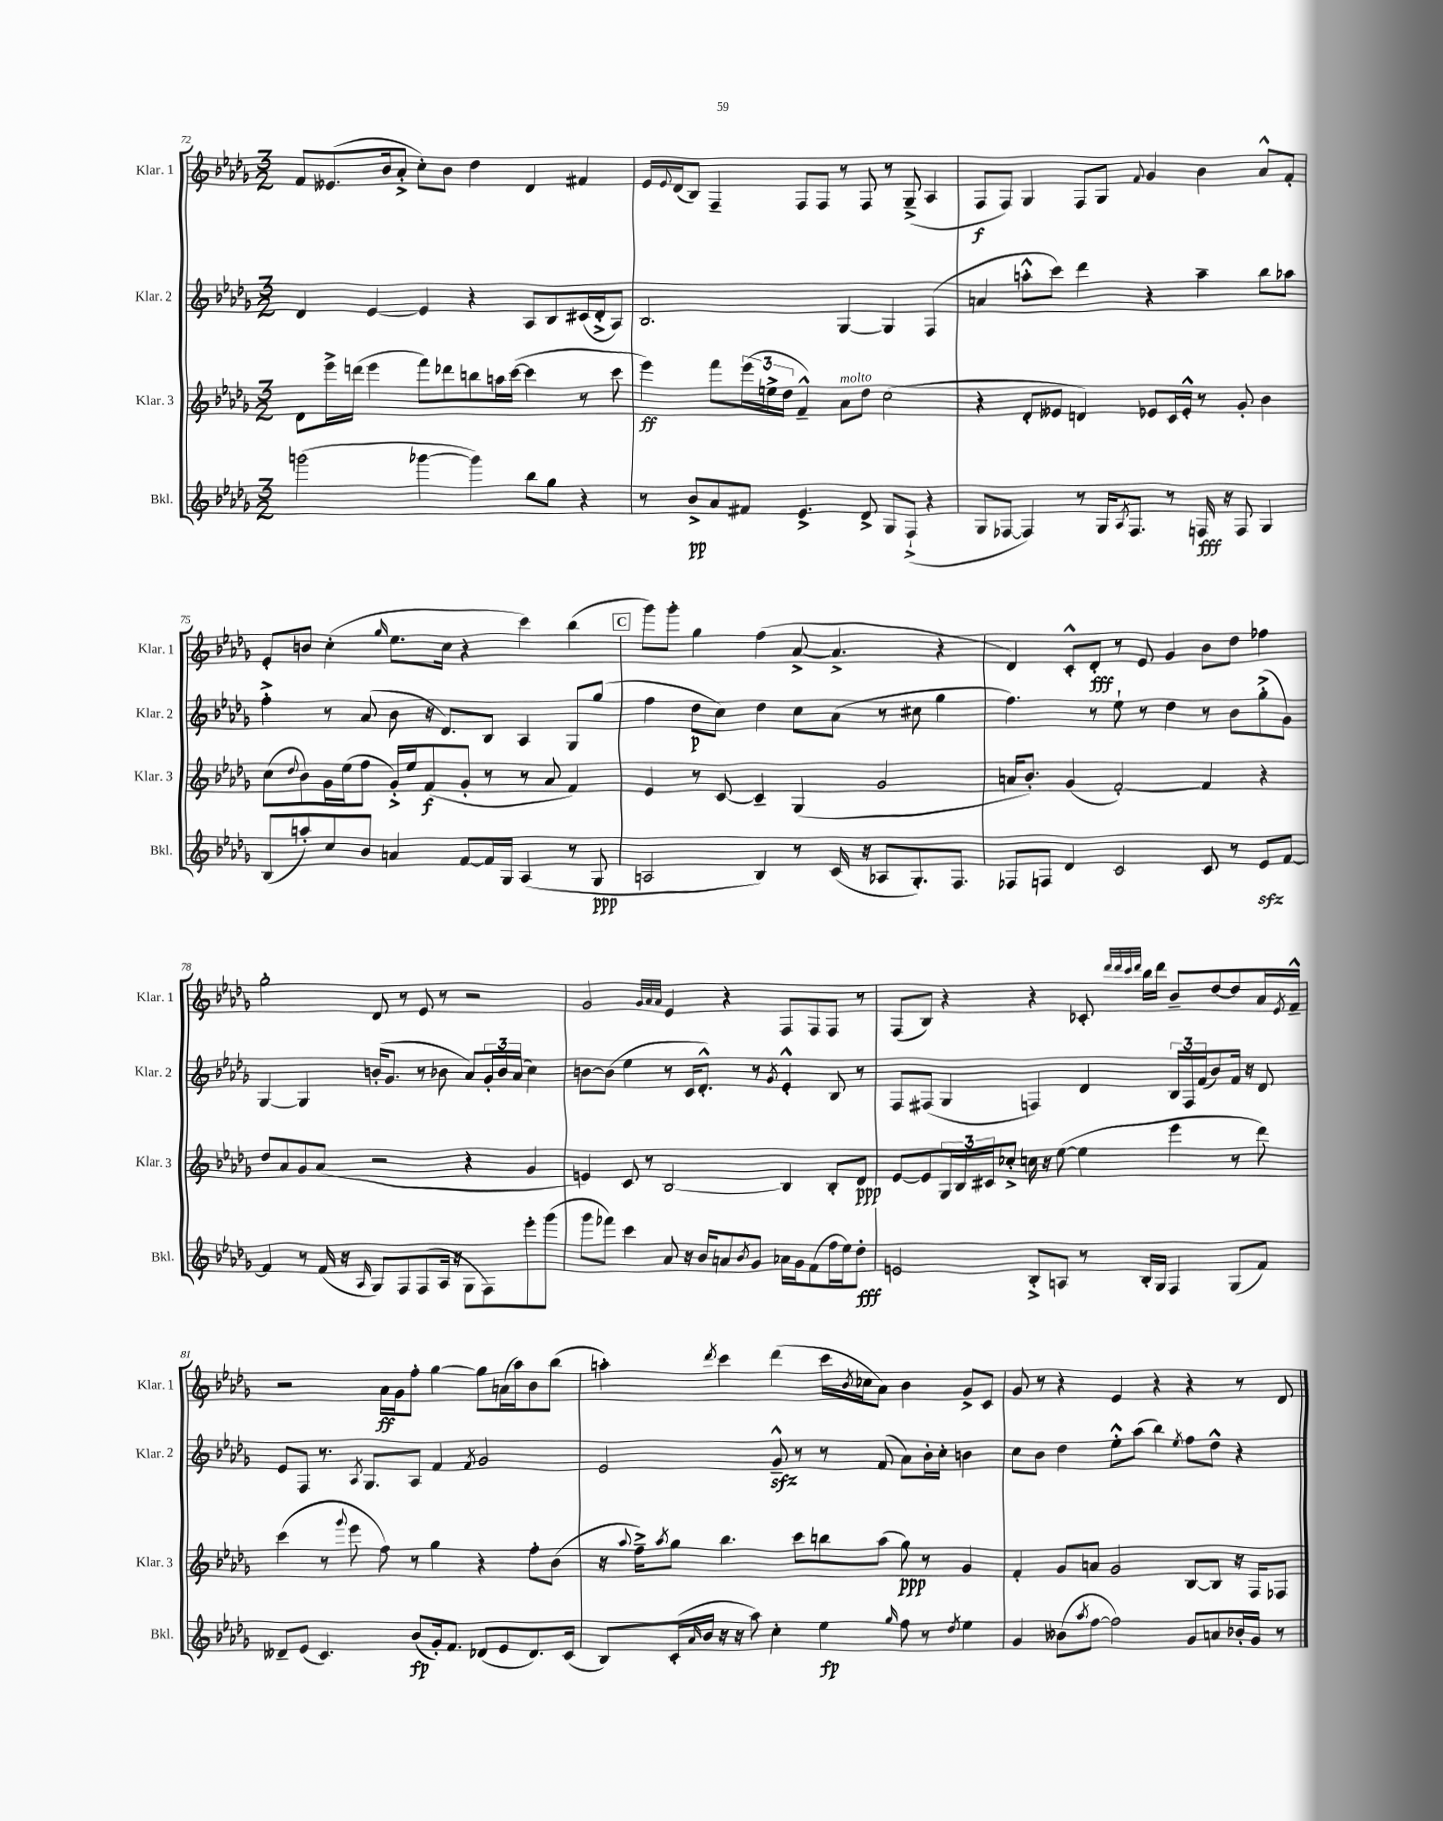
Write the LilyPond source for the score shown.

<<
\new StaffGroup <<
\new Staff = "s0" \with { instrumentName = "Klar. 1" shortInstrumentName = "Klar. 1" } {
    \clef treble \key des \major \numericTimeSignature \time 3/2
    f'8 eeses'8.( bes'16 aes'8-.-> c''8-.) bes'8 des''4 des'4 fis'4 |
    ees'16 \appoggiatura { ees'8 } des'16( bes8) f4-- f8 f8 r8 f8 r8 ges8--->( aes4 |
    f8\f f8) ges4 f8 ges8 \appoggiatura { f'8 } ges'4 bes'4 aes'8-^ f'8-. |
    ees'8-. b'8 c''4-.( \grace { ges''16 } ees''8. c''16 r4 c'''4) bes''4( |
    \mark \markup { \box "C" } ges'''8) ges'''8-. ges''4 f''4( aes'8~-> aes'4.-> r4 |
    des'4) c'8-.-^ des'8-.\fff r8 ees'8 ges'4 bes'8 des''8 fes''4 |
    ges''2-. des'8 r8 ees'8 r8 r2 |
    ges'2 \grace { ges'32 aes'32 aes'32 } ees'4 r4 f8 f8 f8 r8 |
    f8( bes8) r4 r4 ces'8-. \grace { des'''32 des'''32 c'''32 des'''32 } bes''16 des'''16 bes'8-- des''8~ des''8 aes'16 \acciaccatura { ees'8 } f'16---^ |
    r2 aes'16\ff ges'16 f''8-. ges''4~ ges''8 a'16( aes''16) bes'8 bes''8( |
    a''4-.) \acciaccatura { des'''8 } c'''4 des'''4( c'''16 \acciaccatura { bes'8 } ces''16 aes'8) bes'4 ges'8-> c'8 |
    ges'8 r8 r4 ees'4 r4 r4 r8 des'8 \bar "|." |
}
\new Staff = "s1" \with { instrumentName = "Klar. 2" shortInstrumentName = "Klar. 2" } {
    \clef treble \key des \major \numericTimeSignature \time 3/2
    des'4 ees'4~ ees'4 r4 aes8 bes8 cis'16( des'16-.-> aes8) |
    bes2. ges4~ ges4 f4( |
    a'4 a''8-.-^ c'''8) des'''4 r4 a''4-- bes''8 aes''8 |
    f''4-.-> r8 aes'8( bes'8 r16 des'8.) bes8 aes4 ges8 ges''8( |
    \mark \markup { \box "C" } f''4 des''8\p c''8) des''4 c''8 aes'8( r8 cis''8 ges''4 |
    f''4.) r8 ees''8-! r8 des''4 r8 bes'8 ges''8-.->( ges'8) |
    ges4~ ges4 b'16-.( ges'8. r8 bes'8 aes'8) \tuplet 3/2 { ges'16-. bes'16 aes'16( } c''4) |
    b'8~ b'8( ees''4 r8 c'16 des'8.-.-^) r8 \acciaccatura { ges'8 } ees'4-.-^ bes8 r8 |
    f8 fis8( ges4 f4) des'4 \tuplet 3/2 { bes16 f16 f'16( } bes'8) f'16 r16 des'8 |
    ees'8 f8 r8. \acciaccatura { aes8 } ges8. aes8 f'4 \acciaccatura { f'8 } ges'2 |
    ees'2 ges'8---^\sfz r8 r8 f'8( aes'8) bes'16-. c''16-. b'4 |
    c''8 bes'8 des''4 ees''8-.-^ aes''8( bes''4) \acciaccatura { ees''8 } f''8 des''8-^ r4 \bar "|." |
}
\new Staff = "s2" \with { instrumentName = "Klar. 3" shortInstrumentName = "Klar. 3" } {
    \clef treble \key des \major \numericTimeSignature \time 3/2
    des'8 ees'''16-> d'''16( ees'''4 f'''8) des'''8 b''8 a''16 c'''16~( c'''4 r8 c'''8 |
    ees'''4\ff) f'''8 \tuplet 3/2 { ees'''16( e''16-> des''16 } f'4---^) aes'8^\markup { \italic "molto" } des''8 c''2( |
    r4 des'8-. eeses'8 d'4) ees'8 c'16 ees'16-.-^ r8 ges'8-. bes'4 |
    c''8( \appoggiatura { des''8 } bes'8) ges'16 ees''16( f''8 ges'16-.->) ees''16 f'8\f( ges'8-. r8 r8 aes'8 f'4) |
    \mark \markup { \box "C" } ees'4 r8 c'8~ c'4-- ges4( ges'2 |
    a'16 bes'8.-.) ges'4( f'2~-.) f'4 r4 |
    des''8 aes'8 ges'8 aes'8( r2 r4 ges'4 |
    e'4) c'8 r8 bes2~ bes4 bes8-. des'8\ppp |
    ees'8~ ees'8 \tuplet 3/2 { ges16 bes16 cis'16 } ces''8-.-> c''16 r16 ees''8~( ees''4 ees'''4 r8 des'''8) |
    c'''4( r8 \appoggiatura { ges'''8 } ees'''8 f''8) r8 ges''4 r4 f''8-. bes'8( |
    r16 \appoggiatura { aes''8 } f''16--->) \acciaccatura { aes''8 } ges''8 bes''4. c'''8 b''8 aes''8( ges''8\ppp) r8 ges'4 |
    f'4-. ges'8 a'8 ges'2 bes8~ bes8 r16 f16 fes8 \bar "|." |
}
\new Staff = "s3" \with { instrumentName = "Bkl." shortInstrumentName = "Bkl." } {
    \clef treble \key des \major \numericTimeSignature \time 3/2
    g'''2( ges'''4~ ges'''4) bes''8 ges''8 r4 |
    r8 bes'8->\pp aes'8 fis'8 ees'4.-> des'8-> ges8 f8-!->( r4 |
    ges8 fes8~ fes4) r8 ges16 \acciaccatura { aes8 } fes8. r8 f16\fff r16 f8 ges4 |
    bes8( a''8-.) c''8 bes'8 a'4 f'8~ f'16 ges16 aes4( r8 ges8\ppp |
    \mark \markup { \box "C" } a2 bes4) r8 c'16( r16 aes8 ges8.-.) f8. |
    fes8 f8 des'4 c'2 c'8 r8 ees'8\sfz f'8~ |
    f'4 r8 f'16( r16 \grace { aes16 } ges8) f8 f8( aes16 r16 ges8 f8) ees'''8-. ges'''8( |
    ges'''8 fes'''8) c'''4 aes'8 r16 bes'16 a'8 \acciaccatura { bes'8 } ges'8 aes'16 ges'16 f'8( f''16 ees''16) des''8-.\fff |
    e'2 bes8-.-> a8 r8 bes16-. ges16 f4 ges8( f'8) |
    deses'8-- ees'8( c'4.) bes'8\fp( ges'16-.) f'8. des'8( ees'8 des'8.) c'16( |
    bes8) c'16-.( \grace { aes'16 } bes'16 r16 r16 aes''8) c''4-. ees''4\fp \grace { ges''16 } f''8 r8 \acciaccatura { des''8 } ees''4 |
    ges'4 beses'8( \acciaccatura { aes''8 } f''8~ f''2) ges'8 a'8 bes'16-. ges'16 r8 \bar "|." |
}
>>
>>
\layout { \context { \Score currentBarNumber = #72 } }
